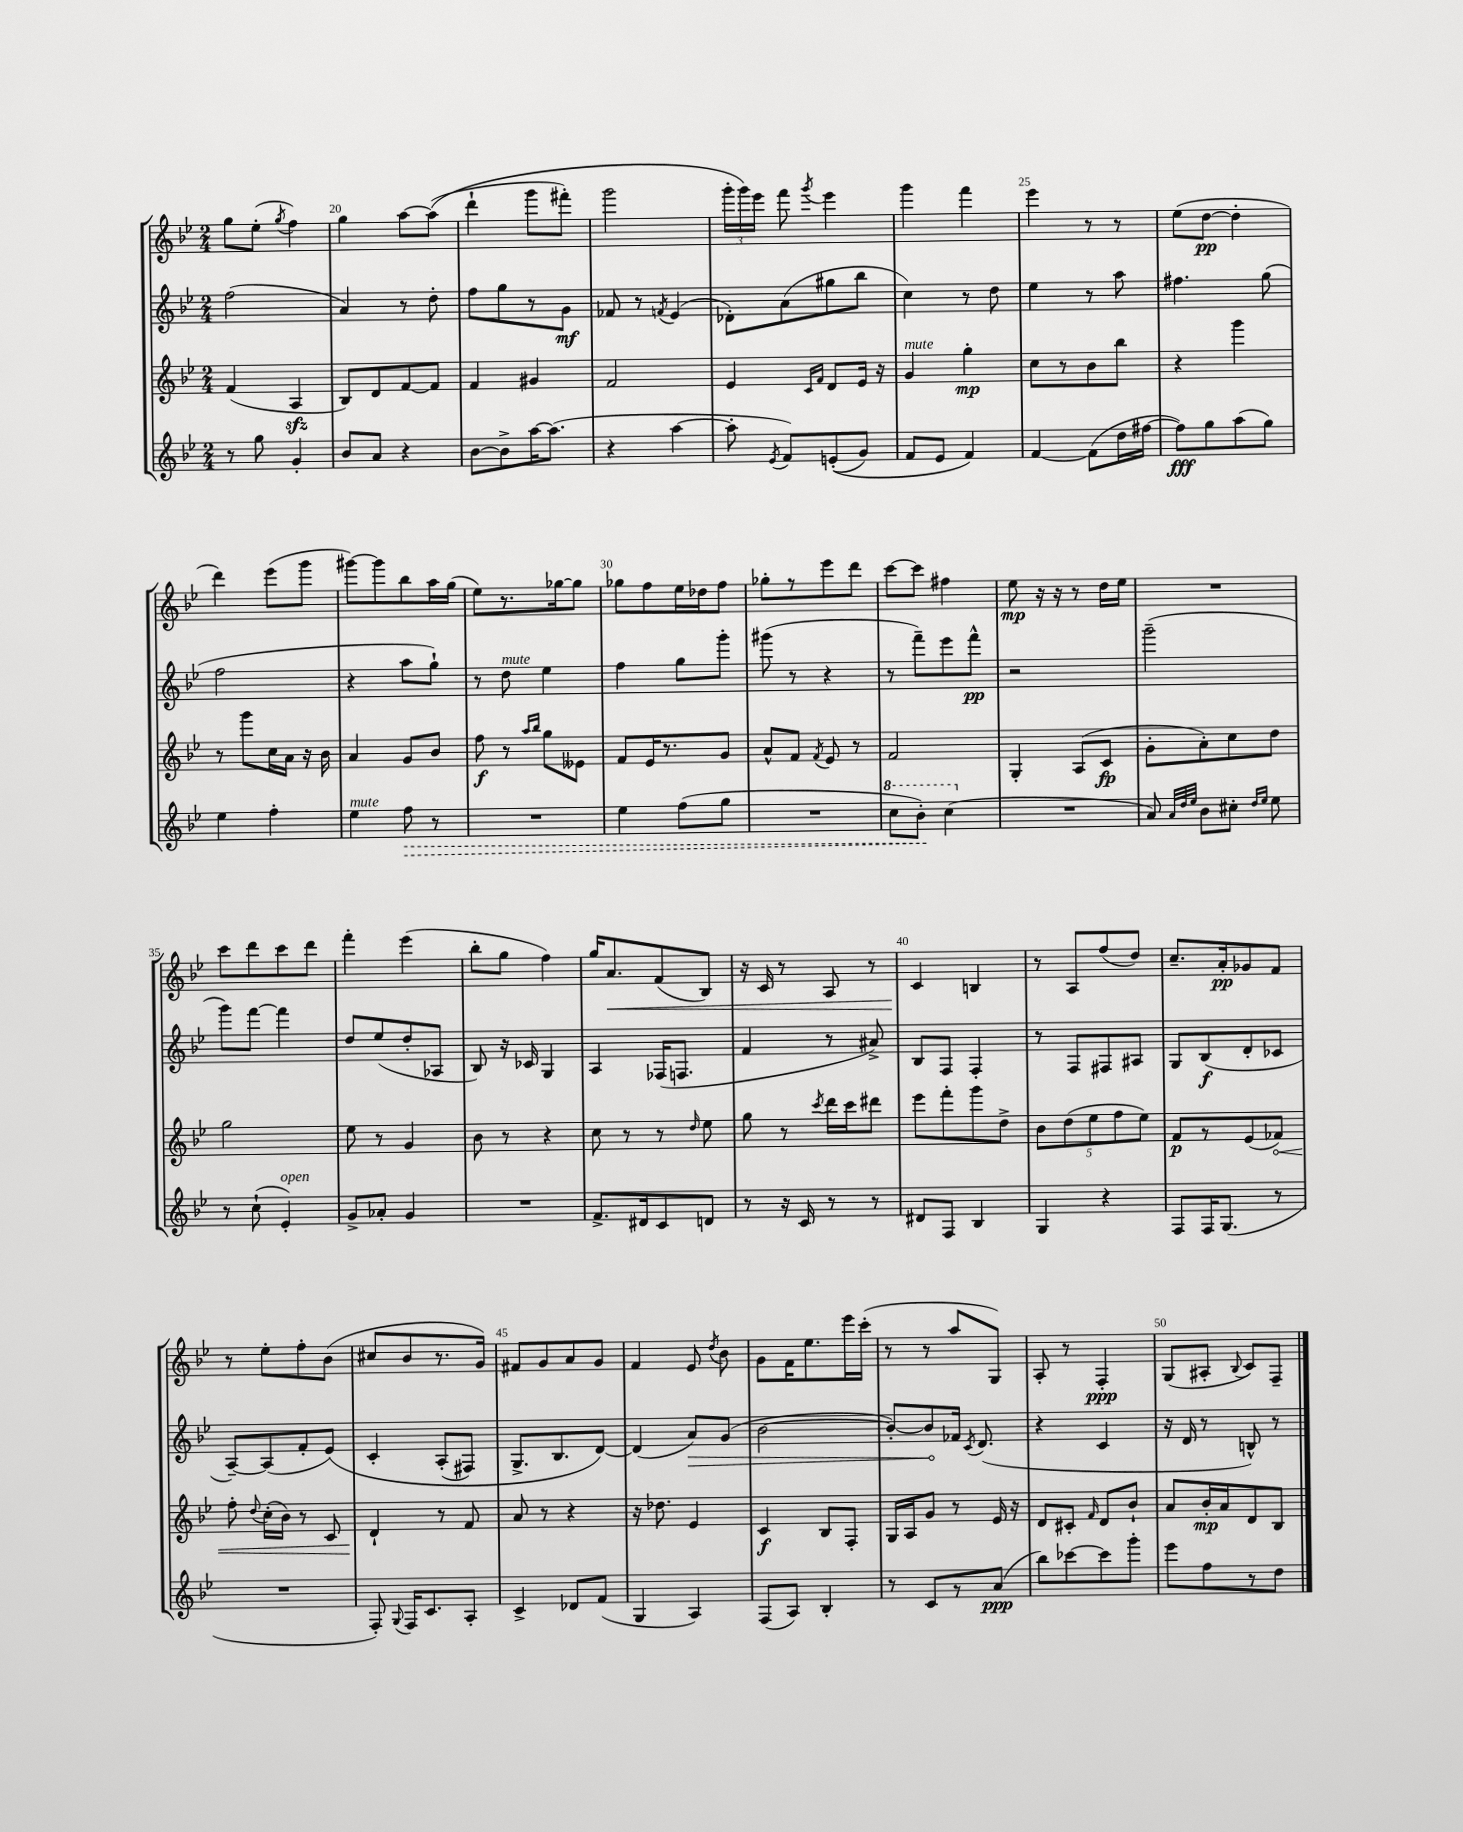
<<
\new StaffGroup <<
\new Staff = "s0" {
    \clef treble \key bes \major \numericTimeSignature \time 2/4
    \autoBeamOff g''8[ ees''8]-.( \acciaccatura { g''8 } f''4) |
    g''4 a''8[~ a''8](\( |
    d'''4-! g'''8[ fis'''8]-.) |
    g'''2 |
    \tuplet 3/2 { g'''16[-. g'''16\) ees'''16] } f'''8 \acciaccatura { g'''8 } ees'''4 |
    g'''4 f'''4 |
    ees'''4 r8 r8 |
    ees''8[( d''8]~\pp d''4-. |
    d'''4) ees'''8[( g'''8] |
    gis'''8[~) gis'''8 bes''8 a''16 g''16]( |
    ees''8[) r8. ges''16~ ges''8] |
    ges''8[ f''8 ees''16 des''16 f''8] |
    ges''8[-. r8 ees'''8 d'''8] |
    c'''8[~ c'''8] fis''4 |
    ees''8\mp r16 r16 r8 d''16[ ees''16] |
    R2 |
    c'''8[ d'''8 c'''8 d'''8] |
    f'''4-. ees'''4( |
    bes''8[-. g''8] f''4) |
    g''16[ a'8.\< f'8( bes8]) |
    r16 c'16 r8 a8 r8 |
    c'4\! b4 |
    r8 a8[ f''8( d''8]) |
    c''8.[-- a'16-.\pp ges'8 f'8] |
    r8 ees''8[-. f''8-. bes'8]( |
    cis''8[ bes'8 r8. g'16]) |
    fis'8[ g'8 a'8 g'8] |
    f'4 ees'8 \acciaccatura { d''8 } bes'8 |
    g'8[ f'16 ees''8. ees'''16 c'''16]-.( |
    r8 r8 a''8[ g8]) |
    a8-. r8 f4-.\ppp |
    g8[( ais8]-. \appoggiatura { bes8 } c'8[) f8]-- \bar "|." |
}
\new Staff = "s1" {
    \clef treble \key bes \major \numericTimeSignature \time 2/4
    \autoBeamOff f''2( |
    a'4) r8 d''8-. |
    f''8[ g''8 r8 g'8]\mf |
    fes'8 r8 \acciaccatura { f'8 } ees'4( |
    des'8[-.) a'8( gis''8 bes''8] |
    c''4) r8 d''8 |
    ees''4 r8 a''8 |
    fis''4. g''8( |
    f''2 |
    r4 a''8[ g''8]-!) |
    r8 d''8^\markup { \italic "mute" } ees''4 |
    f''4 g''8[ g'''8]-. |
    gis'''8( r8 r4 |
    r8 f'''8[--) ees'''8 f'''8]-^\pp |
    r2 |
    g'''2--( |
    g'''8[) f'''8]~ f'''4 |
    d''8[ ees''8( d''8-. aes8] |
    bes8) r16 ces'16 g4 |
    a4 fes16[( f8.] |
    f'4 r8 ais'8->) |
    bes8[ f8] f4-. |
    r8 f8[ fis8 ais8] |
    g8[ bes8\f( d'8-. ces'8] |
    a8[~--) a8( f'8-. ees'8])\( |
    c'4-. a8[-.( fis8]) |
    g8.[-> bes8. d'8]~\) |
    d'4( \once \override Hairpin.circled-tip = ##t a'8[\>) g'8]( |
    bes'2~ |
    bes'8[~-.) bes'8\! fes'16] \acciaccatura { c'8 } d'8.( |
    r4 c'4 |
    r16 d'16 r8 b8-^) r8 \bar "|." |
}
\new Staff = "s2" {
    \clef treble \key bes \major \numericTimeSignature \time 2/4
    \autoBeamOff f'4( a4\sfz |
    bes8[) d'8 f'8~ f'8] |
    f'4 gis'4 |
    f'2 |
    ees'4 \grace { c'16[ f'16] } d'8[ ees'16] r16 |
    g'4^\markup { \italic "mute" } g''4-.\mp |
    c''8[ r8 bes'8 bes''8] |
    r4 g'''4 |
    r8 g'''8[ c''16 a'16] r16 bes'16 |
    a'4 g'8[ bes'8] |
    f''8\f r8 \grace { a''16[ bes''16] } g''8[ eeses'8] |
    f'8[ ees'16 r8. g'8] |
    a'8[-^ f'8] \acciaccatura { f'8 } ees'8 r8 |
    f'2 |
    g4-. a8[( c'8]\fp |
    g'8[-. a'8-.) c''8 d''8] |
    g''2 |
    ees''8 r8 g'4 |
    bes'8 r8 r4 |
    c''8 r8 r8 \grace { d''16 } ees''8 |
    g''8 r8 \acciaccatura { c'''8 } d'''16[ c'''16 dis'''8] |
    ees'''8[ f'''8-. g'''8 d''8]-> |
    \tuplet 5/4 { bes'8[ d''8( ees''8 f''8 ees''8]) } |
    f'8[\p r8 ees'8( \once \override Hairpin.circled-tip = ##t fes'8]\<) |
    f''8-. \appoggiatura { d''8 } c''16[-.( bes'16]) r8 c'8 |
    d'4-!\! r8 f'8 |
    a'8 r8 r4 |
    r16 des''8. ees'4 |
    c'4\f bes8[ f8]-. |
    g16[ a16 g'8] r8 ees'16 r16 |
    d'8[ cis'8]-. \grace { f'16 } d'8[ bes'8]-! |
    a'8[ bes'16-.\mp a'16 d'8 bes8] \bar "|." |
}
\new Staff = "s3" {
    \clef treble \key bes \major \numericTimeSignature \time 2/4
    \autoBeamOff r8 g''8 g'4-. |
    bes'8[ a'8] r4 |
    bes'8[~ bes'8-> a''16~ a''8.]( |
    r4 a''4~ |
    a''8-. \acciaccatura { ees'8 } f'8[) e'8-.(\( g'8]) |
    f'8[ ees'8] f'4\) |
    f'4~ f'8[( d''16 fis''16]~ |
    fis''8[\fff) g''8 a''8( g''8]) |
    ees''4 f''4-. |
    ees''4^\markup { \italic "mute" } \once \override Hairpin.style = #'dashed-line f''8\> r8 |
    R2 |
    ees''4 f''8[( g''8] |
    R2 |
    \ottava #1 c'''8[ bes''8]-.\!) c'''4( \ottava #0 |
    R2 |
    a'8) \grace { a'32[ d''32 ees''32] } bes'8[ cis''8]-. \grace { d''16[ ees''16] } ees''8 |
    r8 c''8-!( ees'4-.^\markup { \italic "open" }) |
    g'8[-> aes'8]-. g'4 |
    R2 |
    f'8.[-> dis'16 c'8 d'8] |
    r8 r16 c'16 r8 r8 |
    dis'8[ f8] bes4 |
    g4 r4 |
    f8[ f16 g8.]( r8 |
    R2 |
    f8-.) \appoggiatura { g8 } f16[ c'8. a8]-. |
    c'4-> des'8[ f'8]( |
    g4 a4) |
    f8[( a8]) bes4-. |
    r8 c'8[ r8 a'8]\ppp( |
    bes''8[) ces'''8~ ces'''8 g'''8]-. |
    ees'''8[ f''8 r8 d''8] \bar "|." |
}
>>
>>
\layout { \context { \Score currentBarNumber = #19 \override BarNumber.break-visibility = ##(#f #t #t) barNumberVisibility = #(every-nth-bar-number-visible 5) } }
